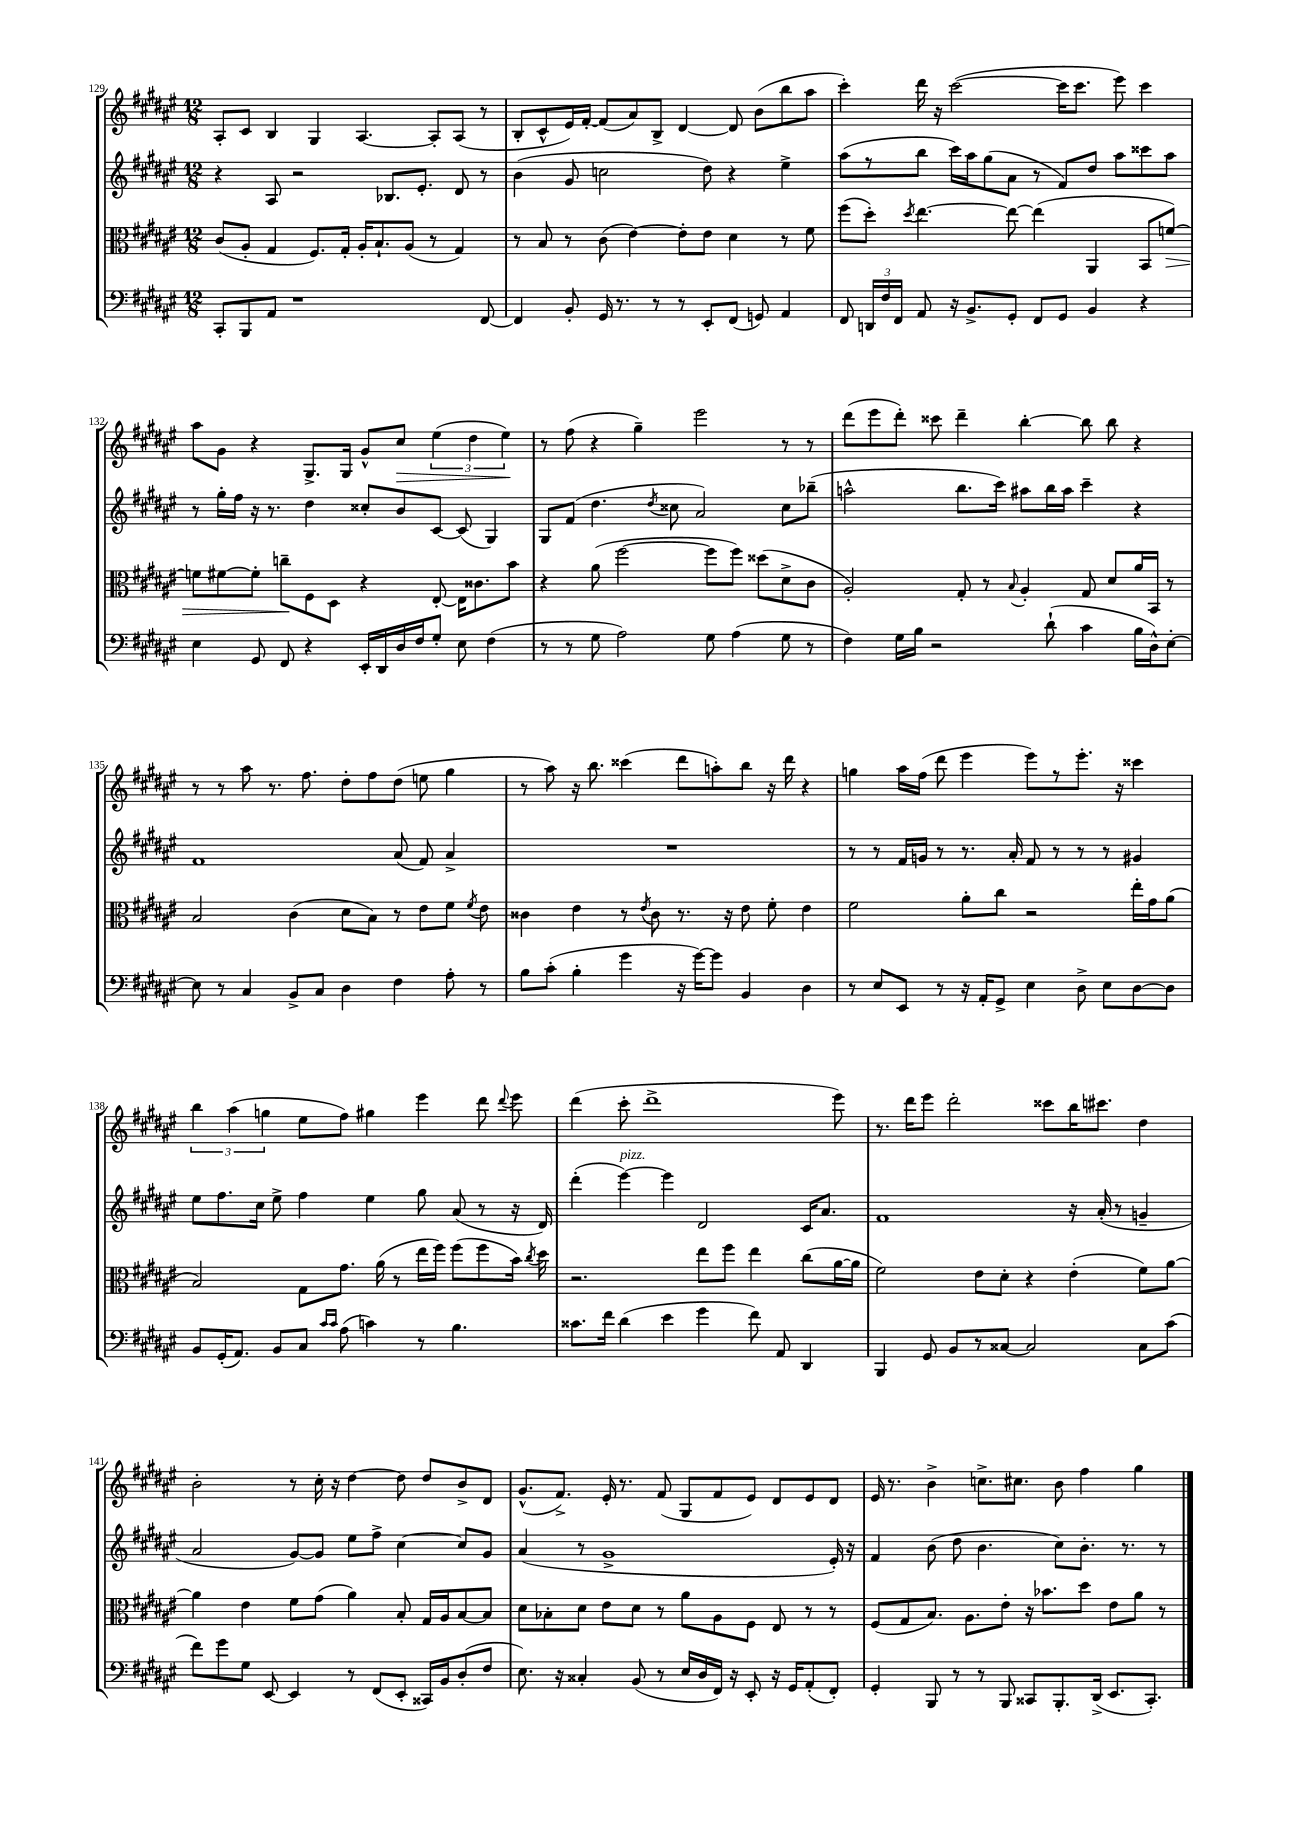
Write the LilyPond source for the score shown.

<<
\new StaffGroup <<
\new Staff = "s0" {
    \clef treble \key fis \major \numericTimeSignature \time 12/8
    \autoBeamOff ais8[-. cis'8] b4 gis4 ais4.~ ais8[-. ais8]( r8 |
    b8[-. cis'8-^ eis'16) fis'16]~-. fis'8[( ais'8) b8]-> dis'4~ dis'8 b'8[( b''8 ais''8] |
    cis'''4-.) dis'''16 r16 cis'''2~( cis'''16[ cis'''8.] eis'''8) cis'''4 |
    ais''8[ gis'8] r4 gis8.[-> gis16] gis'8[-^ cis''8]\> \tuplet 3/2 { eis''4( dis''4 eis''4\!) } |
    r8 fis''8( r4 gis''4--) eis'''2 r8 r8 |
    dis'''8[( eis'''8 dis'''8]-.) cisis'''8 dis'''4-- b''4~-. b''8 b''8 r4 |
    r8 r8 ais''8 r8. fis''8. dis''8[-. fis''8 dis''8]( e''8 gis''4 |
    r8 ais''8) r16 b''8. cisis'''4( dis'''8[ a''8-.) b''8] r16 dis'''16 r4 |
    g''4 ais''16[ fis''16]( dis'''8 eis'''4 eis'''8[) r8 eis'''8.]-. r16 cisis'''4 |
    \tuplet 3/2 { b''4 ais''4( g''4 } eis''8[ fis''8]) gis''4 eis'''4 dis'''8 \appoggiatura { dis'''8 } eis'''8 |
    dis'''4( cis'''8-. dis'''1-> eis'''8) |
    r8. dis'''16[ eis'''8] dis'''2-. cisis'''8[ b''16 cis'''8.] dis''4 |
    b'2-. r8 cis''16-. r16 dis''4~ dis''8 dis''8[ b'8-> dis'8] |
    gis'8.[-^( fis'8.]->) eis'16-. r8. fis'8( gis8[ fis'8 eis'8]) dis'8[ eis'8 dis'8] |
    eis'16 r8. b'4-> c''8.[-> cis''8.] b'8 fis''4 gis''4 \bar "|." |
}
\new Staff = "s1" {
    \clef treble \key fis \major \numericTimeSignature \time 12/8
    \autoBeamOff r4 ais8 r2 bes8.[ eis'8.]-. dis'8 r8 |
    b'4( gis'8 c''2 dis''8) r4 eis''4-> |
    ais''8[( r8 b''8] cis'''16[) ais''16 gis''8( ais'8] r8 fis'8[) dis''8] ais''8[ cisis'''8 ais''8] |
    r8 gis''16[-. fis''16] r16 r8. dis''4 cisis''8[-. b'8 cis'8]~ cis'8( gis4) |
    gis8[ fis'8]( dis''4. \acciaccatura { dis''8 } cisis''8 ais'2) cisis''8[ bes''8]--( |
    a''2-^ b''8.[ cis'''16]) ais''8[ b''16 ais''16] cis'''4-- r4 |
    fis'1 ais'8( fis'8) ais'4-> |
    R1. |
    r8 r8 fis'16[ g'16] r8 r8. ais'16-. fis'8 r8 r8 r8 gis'4 |
    eis''8[ fis''8. cis''16] eis''8-> fis''4 eis''4 gis''8 ais'8( r8 r16 dis'16) |
    dis'''4-.( eis'''4~^\markup { \italic "pizz." }) eis'''4 dis'2 cis'16[ ais'8.] |
    fis'1 r16 ais'16-.( r8 g'4-- |
    ais'2 gis'8[~) gis'8] eis''8[ fis''8]-> cis''4~ cis''8[ gis'8] |
    ais'4( r8 gis'1-> eis'16-.) r16 |
    fis'4 b'8( dis''8 b'4. cis''8[) b'8.]-. r8. r8 \bar "|." |
}
\new Staff = "s2" {
    \clef alto \key fis \major \numericTimeSignature \time 12/8
    \autoBeamOff cis'8[( ais8]-. gis4 fis8.[) gis16]-. ais16[-. b8.-! ais8]( r8 gis4) |
    r8 b8 r8 cis'8( eis'4~) eis'8[-. eis'8] dis'4 r8 fis'8 |
    fis''8[( dis''8]-.) \acciaccatura { dis''8 } eis''4.~ eis''8~ eis''4( ais,4 b,8[ f'8]~\>) |
    f'8[ fis'8~ fis'8]-. c''8[--\! fis8 dis8] r4 eis8~-. eis16[ cisis'8. b'8] |
    r4 ais'8( fis''2~ fis''8[ fis''8]) disis''8[( dis'8-> cis'8] |
    ais2-.) gis8-. r8 \appoggiatura { b8 } ais4-. gis8 dis'8[ ais'16 b,16] r8 |
    b2 cis'4( dis'8[ b8]) r8 eis'8[ fis'8] \acciaccatura { fis'8 } eis'8 |
    cisis'4 eis'4 r8 \acciaccatura { eis'8 } cisis'8 r8. r16 eis'8 fis'8-. eis'4 |
    fis'2 ais'8[-. cis''8] r2 eis''16[-. gis'16 ais'8]( |
    b2) gis8[ gis'8.] ais'16( r8 eis''16[ fis''16]) fis''8[( fis''8 b'16]) \acciaccatura { cis''8 } dis''16 |
    r2. eis''8[ fis''8] eis''4 cis''8[( ais'16~ ais'16] |
    fis'2) eis'8[ dis'8]-. r4 eis'4-.( fis'8[) ais'8]~ |
    ais'4 eis'4 fis'8[ gis'8]( ais'4) b8-. gis16[ ais16 b8~ b8] |
    dis'8[ bes8-. dis'8] eis'8[ dis'8] r8 ais'8[ ais8 fis8] eis8 r8 r8 |
    fis8[( gis8 b8.]) ais8.[ eis'8]-. r16 bes'8.[ dis''8] eis'8[ ais'8] r8 \bar "|." |
}
\new Staff = "s3" {
    \clef bass \key fis \major \numericTimeSignature \time 12/8
    \autoBeamOff cis,8[-. b,,8 ais,8] r1 fis,8~ |
    fis,4 b,8-. gis,16 r8. r8 r8 eis,8[-. fis,8]( g,8) ais,4 |
    fis,8 \tuplet 3/2 { d,16[ fis16 fis,16] } ais,8 r16 b,8.[-> gis,8]-. fis,8[ gis,8] b,4 r4 |
    eis4 gis,8 fis,8 r4 eis,16[-. dis,16 dis16 fis16 gis8]-. eis8 fis4( |
    r8 r8 gis8 ais2) gis8 ais4( gis8 r8 |
    fis4) gis16[ b16] r2 dis'8-!( cis'4 b16[ dis16-^) eis8]~-. |
    eis8 r8 cis4 b,8[-> cis8] dis4 fis4 ais8-. r8 |
    b8[ cis'8]-.( b4-. gis'4 r16 gis'16[~) gis'8] b,4 dis4 |
    r8 eis8[ eis,8] r8 r16 ais,16[-. gis,8]-> eis4 dis8-> eis8[ dis8~ dis8] |
    b,8[ gis,16-.( ais,8.]) b,8[ cis8] \grace { cis'16[ cis'16] } ais8( c'4) r8 b4. |
    cisis'8.[ fis'16] dis'4( eis'4 gis'4 fis'8) ais,8 dis,4 |
    b,,4 gis,8 b,8[ r8 cisis8]~ cisis2 cisis8[ cis'8]( |
    fis'8[) gis'8 gis8] eis,8~ eis,4 r8 fis,8[( eis,8]-. cisis,16[) b,16 dis8-.( fis8] |
    eis8.) r16 cisis4-. b,8( r8 eis16[ dis16 fis,16]) r16 eis,8-. r16 gis,16[ ais,8-.( fis,8]-.) |
    gis,4-. b,,8 r8 r8 b,,8 cisis,8[ b,,8.-. dis,16]->( eis,8.[ cisis,8.]-.) \bar "|." |
}
>>
>>
\layout { \context { \Score currentBarNumber = #129 } }
